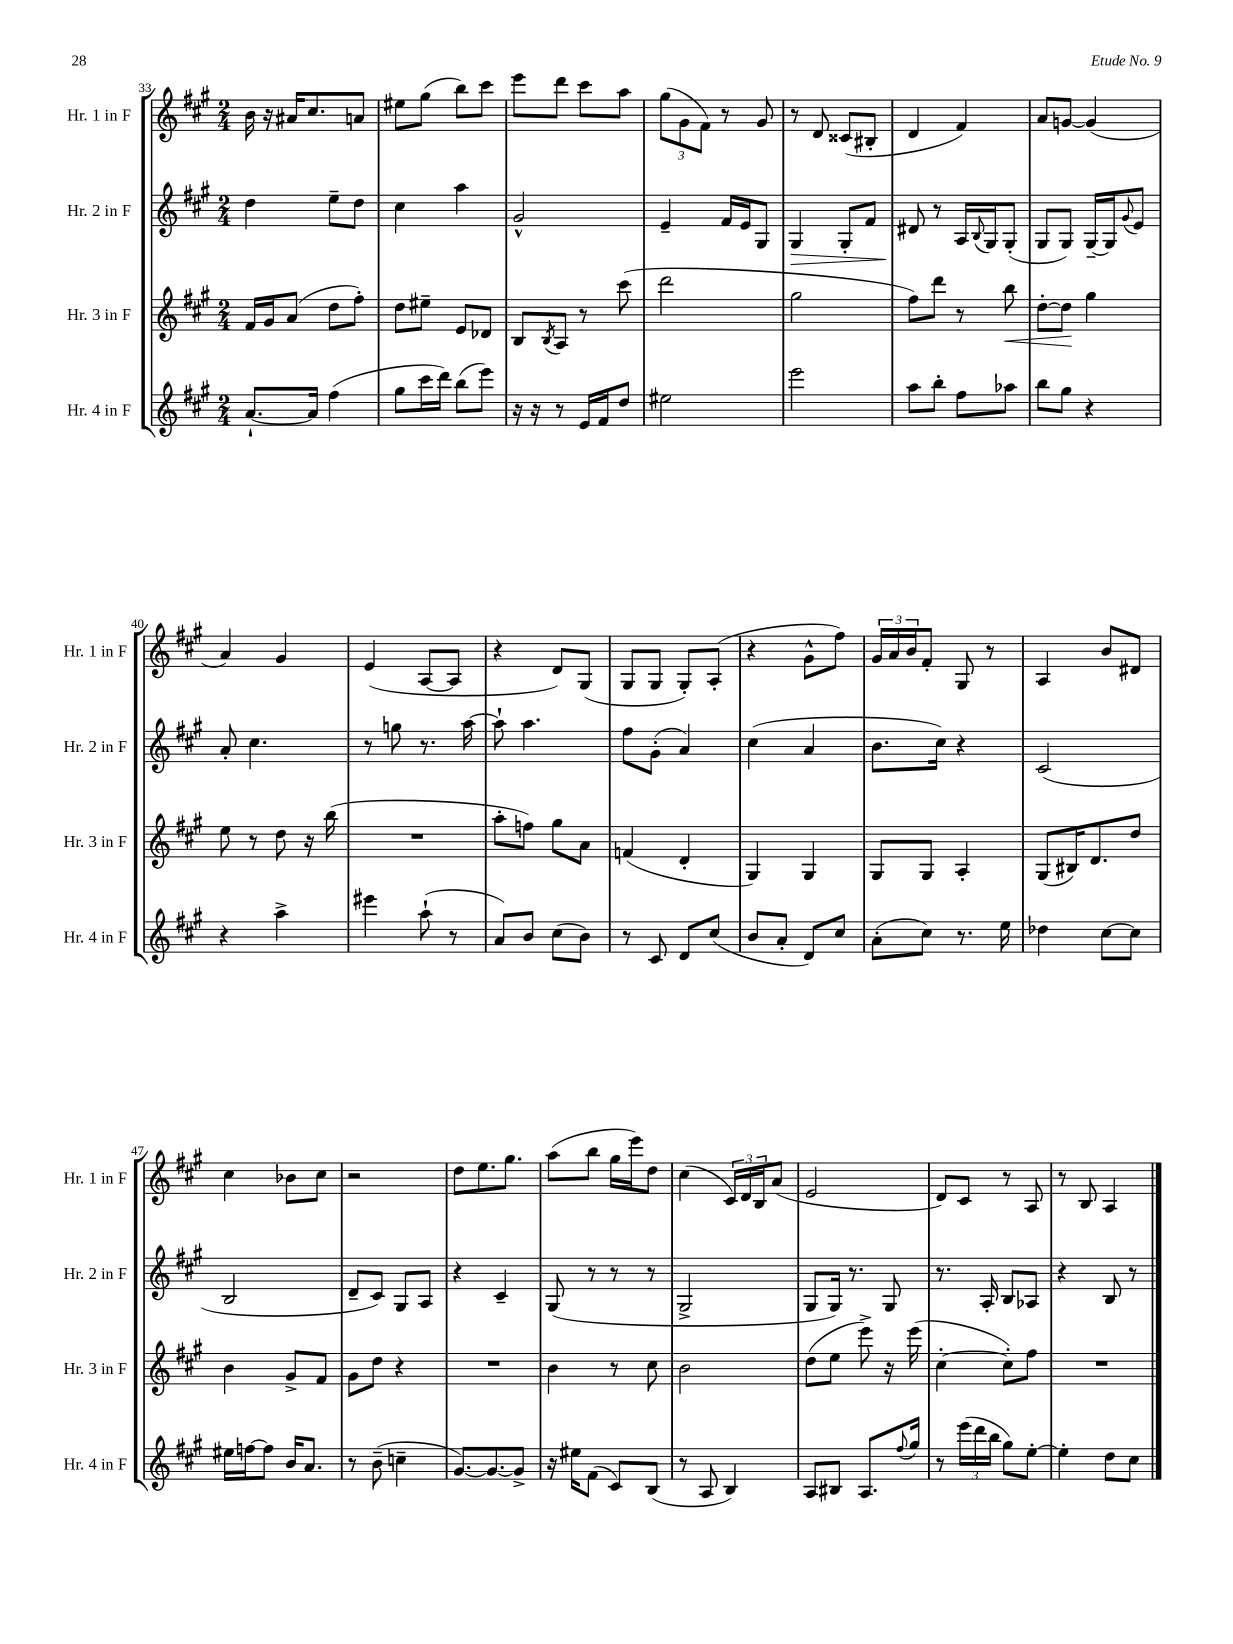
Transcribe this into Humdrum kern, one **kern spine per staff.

**kern	**kern	**dynam	**kern	**dynam	**kern
*part4	*part3	*part3	*part2	*part2	*part1
*staff4	*staff3	*staff3	*staff2	*staff2	*staff1
*I"Hr. 4 in F	*I"Hr. 3 in F	*	*I"Hr. 2 in F	*	*I"Hr. 1 in F
*I'Hr. 4 in F	*I'Hr. 3 in F	*	*I'Hr. 2 in F	*	*I'Hr. 1 in F
*clefG2	*clefG2	*	*clefG2	*	*clefG2
*k[f#c#g#]	*k[f#c#g#]	*	*k[f#c#g#]	*	*k[f#c#g#]
*M2/4	*M2/4	*	*M2/4	*	*M2/4
=33	=33	=33	=33	=33	=33
[8.a`/L	16f#/LL	.	4dd\	.	16b\
.	16g#/J	.	.	.	16r
.	(8a/J	.	.	.	16a#X/KL
16a/Jk]	.	.	.	.	8.cc#/
(4ff#\	8dd\L	.	8ee~\L	.	.
.	8ff#'\J)	.	8dd\J	.	8an/J
=34	=34	=34	=34	=34	=34
8gg#\L	8dd\L	.	4cc#\	.	8ee#X\L
16ccc#\L	8ee#X~\J	.	.	.	(8gg#\J
16ddd\JJ)	.	.	.	.	.
(8bb\L	8e/L	.	4aa\	.	8bb\L)
8eee\J)	8d-X/J	.	.	.	8ccc#\J
=35	=35	=35	=35	=35	=35
16r	8B/L	.	2g#^^/	.	8eee\L
16r	.	.	.	.	.
.	8qB/	.	.	.	.
8r	8A/J	.	.	.	8ddd\J
16e/LL	8r	.	.	.	8ccc#\L
16f#/J	.	.	.	.	.
8dd/J	(8ccc#\	.	.	.	8aa\J
=36	=36	=36	=36	=36	=36
2ee#X\	2ddd\	.	4e~/	.	(12gg#\L
.	.	.	.	.	12g#\
.	.	.	.	.	12f#\J)
.	.	.	16f#/LL	.	8r
.	.	.	16e/J	.	.
.	.	.	8G#/J	.	8g#/
=37	=37	=37	=37	=37	=37
!	!	!	!	!LO:HP:b	!
2eee\	2gg#\	.	4G#/	>	8r
.	.	.	.	.	8d/
.	.	.	8G#'/L	.	(8c##X/L
.	.	.	8f#/J	.	8B#X'/J
=38	=38	=38	=38	=38	=38
8aa\L	8ff#\L)	.	8d#X/	.	4d/
8bb'\J	8ddd\J	.	8r	]	.
8ff#\L	8r	.	16A/LL	.	4f#/)
.	.	.	8qqB/	.	.
.	.	.	16G#/J	.	.
!	!	!LO:HP:b	!	!	!
8aa-X\J	8bb\	<	(8G#'/J	.	.
=39	=39	=39	=39	=39	=39
8bb\L	[8dd'\L	.	8G#/L	.	8a/L
8gg#\J	8dd\J]	.	8G#/J)	.	[8gn/J
4r	4gg#\	[	[16G#~/LL	.	(4g/]
.	.	.	16G#/J]	.	.
.	.	.	8qqg#/	.	.
.	.	.	8e/J	.	.
!!LO:LB:g=z
=40	=40	=40	=40	=40	=40
4r	8ee\	.	8a'/	.	4a/)
.	8r	.	4.cc#\	.	.
4aa^\	8dd\	.	.	.	4g#/
.	16r	.	.	.	.
.	(16bb\	.	.	.	.
=41	=41	=41	=41	=41	=41
4eee#X\	2r	.	8r	.	(4e/
.	.	.	8ggn\	.	.
(8aa`\	.	.	8.r	.	[8A/L
8r	.	.	.	.	8A/J]
.	.	.	[16aa\	.	.
=42	=42	=42	=42	=42	=42
8a/L)	8aa'\L	.	8aa`\]	.	4r
8b/J	8ffn\J)	.	4.aa\	.	.
(8cc#\L	8gg#\L	.	.	.	8d/L)
8b\J)	8a\J	.	.	.	(8G#/J
=43	=43	=43	=43	=43	=43
8r	(4fn/	.	8ff#\L	.	8G#/L
8c#/	.	.	(8g#'\J	.	8G#/J
8d/L	4d'/	.	4a/)	.	8G#'/L)
(8cc#/J	.	.	.	.	(8A'/J
=44	=44	=44	=44	=44	=44
8b/L	4G#/)	.	(4cc#\	.	4r
8a'/J	.	.	.	.	.
8d/L)	4G#/	.	4a/	.	8g#^^\L
8cc#/J	.	.	.	.	8ff#\J)
=45	=45	=45	=45	=45	=45
(8a'\L	8G#/L	.	8.b\L	.	24g#/LL
.	.	.	.	.	24a/
.	.	.	.	.	24b/J
8cc#\J)	8G#/J	.	.	.	8f#'/J
.	.	.	16cc#\Jk)	.	.
8.r	4A'/	.	4r	.	8G#/
.	.	.	.	.	8r
16ee\	.	.	.	.	.
=46	=46	=46	=46	=46	=46
4dd-X\	(8G#/L	.	(2c#/	.	4A/
.	16B#X/K)	.	.	.	.
.	8.d/	.	.	.	.
[8cc#\L	.	.	.	.	8b/L
8cc#\J]	8dd/J	.	.	.	8d#X/J
!!LO:LB:g=z
=47	=47	=47	=47	=47	=47
16ee#X\LL	4b\	.	2B/	.	4cc#\
[16ffn\J	.	.	.	.	.
8ff\J]	.	.	.	.	.
16b/KL	8g#^/L	.	.	.	8b-X\L
8.a/J	.	.	.	.	.
.	8f#/J	.	.	.	8cc#\J
=48	=48	=48	=48	=48	=48
8r	8g#\L	.	8d~/L	.	2r
(8b~\	8dd\J	.	8c#/J)	.	.
4ccn~\	4r	.	8G#/L	.	.
.	.	.	8A/J	.	.
=49	=49	=49	=49	=49	=49
[8.g#/L)	2r	.	4r	.	8dd\L
.	.	.	.	.	8.ee\
8.g#/_	.	.	.	.	.
.	.	.	4c#~/	.	.
.	.	.	.	.	8.gg#\J
8g#^/J]	.	.	.	.	.
=50	=50	=50	=50	=50	=50
16r	4b\	.	(8G#/	.	(8aa\L
16ee#X\KL	.	.	.	.	.
(8f#\J	.	.	8r	.	8bb\J
8c#/L)	8r	.	8r	.	16gg#\LL
.	.	.	.	.	16eee\J)
(8B/J	8cc#\	.	8r	.	8dd\J
=51	=51	=51	=51	=51	=51
8r	2b\	.	2G#^/	.	(4cc#\
8A/	.	.	.	.	.
4B/)	.	.	.	.	24c#/LL)
.	.	.	.	.	24d/
.	.	.	.	.	24B/J
.	.	.	.	.	(8a/J
=52	=52	=52	=52	=52	=52
8A/L	(8dd\L	.	8G#/L	.	2e/
8B#X/J	8ee\J	.	16G#/Jk)	.	.
.	.	.	8.r	.	.
8.A/L	8eee^\)	.	.	.	.
.	16r	.	8G#/	.	.
8qqff#/	.	.	.	.	.
16gg#/Jk	(16eee\	.	.	.	.
=53	=53	=53	=53	=53	=53
8r	[4cc#'\	.	8.r	.	8d/L)
(24eee\LL	.	.	.	.	8c#/J
24ddd\	.	.	.	.	.
.	.	.	16A'/	.	.
24bb\JJ	.	.	.	.	.
8gg#\L)	8cc#'\L])	.	8B/L	.	8r
[8ee'\J	8ff#\J	.	8A-X/J	.	8A/
=54	=54	=54	=54	=54	=54
4ee'\]	2r	.	4r	.	8r
.	.	.	.	.	8B/
8dd\L	.	.	8B/	.	4A/
8cc#\J	.	.	8r	.	.
==	==	==	==	==	==
*-	*-	*-	*-	*-	*-
